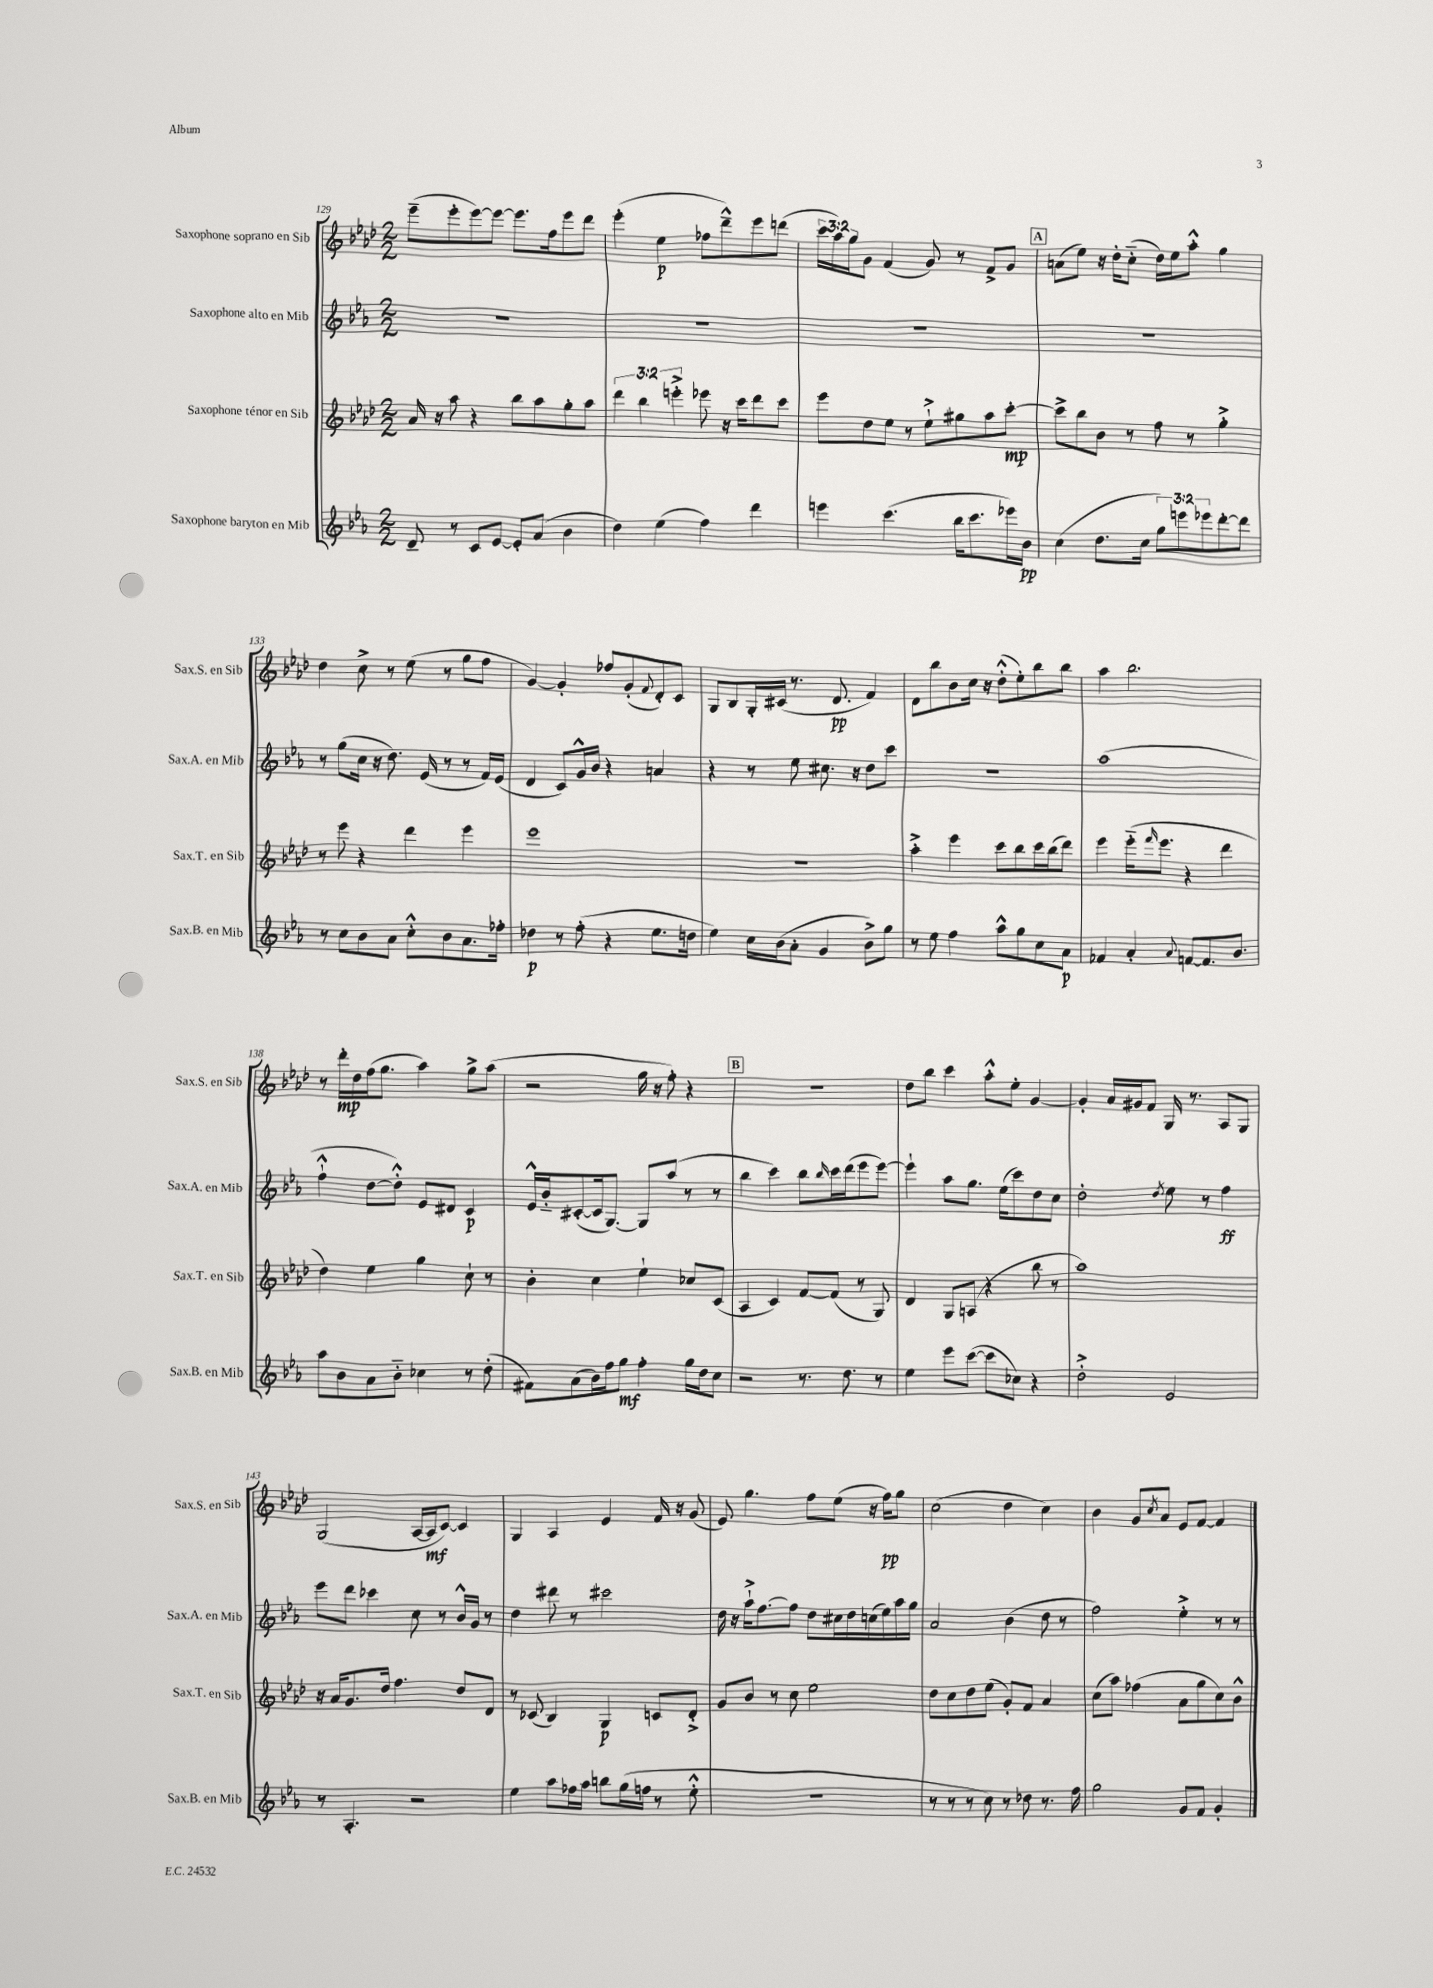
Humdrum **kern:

**kern	**kern	**kern	**kern
*staff4	*staff3	*staff2	*staff1
*clefG2	*clefG2	*clefG2	*clefG2
*k[b-e-a-]	*k[b-e-a-d-]	*k[b-e-a-]	*k[b-e-a-d-]
*M2/2	*M2/2	*M2/2	*M2/2
8d~/	16a-/	1r	(8eee-~\L
.	16r	.	.
8r	8aa-\	.	8eee-'\
8c/L	4r	.	[8eee-\)
[8e-/J	.	.	8eee-\_J
8e-'/]L	8bb-\L	.	8.eee-\]L
(8a-/J	8aa-\	.	.
.	.	.	16ff\k
4b-\	8gg'\	.	8eee-\
.	8aa-\J	.	8ddd-\J
=	=	=	=
4dd\)	6ddd-\	1r	(4eee-'\
.	6bb-\	.	.
(4ee-\	.	.	4ee-\
.	6eee'^\	.	.
4ff\)	8eee-\	.	8ff-\L
.	16r	.	8ddd-~^^\)
.	16ccc\LK	.	.
4ddd\	8ddd-\	.	8eee-\
.	8ccc\J	.	(8ddd\J
=	=	=	=
4eee\	8eee-\L	1r	24ccc\LL
.	.	.	24aa-\)
.	.	.	24gg\J
.	8dd-\	.	8g\J
(4.ccc\	8ee-\J	.	(4f/
.	8r	.	.
.	8ee-`^\L	.	8g/)
16bb-\LK	8gg#\	.	8r
8.ccc\	.	.	.
.	8aa-\	.	8f^/L
16eee-\L)	[8ccc'\J	.	8g/J
16b-\JJ	.	.	.
=	=	=	=
(4cc\	8ccc^\]L	1r	(8a\L
.	8bb-\	.	8ee-\J)
8.dd\L	8b-\J	.	16r
.	.	.	16dd-'\LK
.	8r	.	(8cc'~\J
16cc\Jk	.	.	.
12gg\L)	8ff\	.	16dd-\LL)
.	.	.	16ee-\J
12eee\	.	.	.
.	8r	.	8aa-'^^\J
12eee-\	.	.	.
[8ddd'\	4gg'^\	.	4gg\
8ddd\]J	.	.	.
=	=	=	=
8r	8r	8r	4dd-\
8cc\L	8eee-\	(8gg\L	.
8b-\	4r	16cc\Jk	8cc^\
.	.	16r	.
8a-\J	.	8.dd\)	8r
8cc'^^\L	4ddd-\	.	(8ee-\
.	.	(16e-/	.
8b-\	.	8r	8r
8.a-\	4eee-\	8r	8gg\L
.	.	16f/LL)	8ff\J
16ff-'\Jk	.	(16e-/JJ	.
=	=	=	=
4dd-\	1eee-	4d/	[4g/)
8r	.	8c/L)	4g'/]
(8ff'\	.	16g^^/L	.
.	.	16b-/JJ	.
4r	.	4r	8ff-/L
.	.	.	(8g'/
.	.	.	8qqf/
8.ee-\L	.	4a/	8d-'/)
.	.	.	8c/J
16dd\Jk	.	.	.
=	=	=	=
4ee-\)	1r	4r	8G/L
.	.	.	8B-/
16cc\LL	.	8r	16G'/L
(16b-\J	.	.	(16c#/JJ
8a-'\J	.	8ee-\	8.r
4g/	.	8.cc#\	.
.	.	.	8.d-/
.	.	16r	.
8b-^\L)	.	8dd\L	4f/)
8gg\J	.	8ccc\J	.
=	=	=	=
8r	4aa-'^\	1r	8d-\L
8ee-\	.	.	8bb-\
4ff\	4eee-\	.	8b-\
.	.	.	16cc\Jk
.	.	.	16r
8aa-^^\L	8ccc\L	.	(8dd-'^^\L
8gg\	8bb-\	.	8ee-'\)
8cc\	16ccc\L	.	8bb-\
.	(16bb-\J	.	.
8a-\J	8ddd-\J)	.	8bb-\J
=	=	=	=
4f-/	4eee-\	(1aa-	4aa-\
4a-'/	(16eee-'~\LK	.	2.bb-\
.	16qqfff/	.	.
.	8.eee-\J	.	.
8qqa-/	.	.	.
[8f/L	4r	.	.
8.f/]	.	.	.
.	4ddd-\	.	.
8.b-/J	.	.	.
=	=	=	=
8aa-\L	4dd-\)	4ff`^^\	8r
8b-\	.	.	16ddd-'\LL
.	.	.	16dd-\
8a-\	4ee-\	[8dd\L	(16ff\J
.	.	.	8.gg\J
8b-'~\J	.	8dd'^^\]J)	.
4cc-\	4gg\	8e-/L	4aa-\)
.	.	8d#/J	.
8r	8cc`\	4c/	8gg^\L
(8dd'\	8r	.	(8aa-\J
=	=	=	=
8f#\L)	4b-'\	16e-^^/LL	2r
.	.	16b-'~/J	.
(8a-\	.	([8c#'/	.
16b-\L)	4cc\	16c#/]k	.
16ff\J	.	[8.G/J)	.
8gg\J	.	.	.
4ff'\	4ee-`\	8G/]L	16gg\
.	.	.	16r
.	.	(8aa-/J	8ff'\)
16gg\LL	8cc-/L	8r	4r
16dd\J	.	.	.
8cc\J	(8c/J	8r	.
=	=	=	=
2r	4A-/	4bb-\	1r
.	4c/)	4ccc\)	.
8.r	[8f/L	8bb-\L	.
.	.	16qqbb-/	.
.	(8f/]J	16ccc\L	.
8.dd\	.	(16ddd\J	.
.	8r	8eee-\	.
8r	8G/)	[8eee-\J)	.
=	=	=	=
4ee-\	4d-/	4eee-`\]	8dd-\L
.	.	.	8bb-\J
8eee-\L	8G/L	8aa-\L	4ccc\
([8ccc\J	(8A/J	8.gg\J	.
8ccc\]L	4r	.	8aa-'^^\L
.	.	(16ee-\LK	.
8cc-\J)	.	8ccc\)	8ee-'\J
4r	8bb-\	8dd\	[4g/
.	8r	8cc\J	.
=	=	=	=
2dd'^\	1aa-)	2dd'\	4g'/]
.	.	.	16a-/LL
.	.	.	16g#/J
.	.	.	8f/J
.	.	8qdd/	.
2e-/	.	8ee-\	16G/
.	.	.	8.r
.	.	8r	.
.	.	4ff\	8A-/L
.	.	.	8G/J
=	=	=	=
8r	16r	8eee-\L	(2G/
.	16a-/LK	.	.
4.A-'/	8.g/	8ddd\J	.
.	.	4ccc-\	.
.	16dd-/Jk	.	.
.	4.ff\	.	.
2r	.	8cc\	[16A-/LL
.	.	.	16A-/]J
.	.	8r	[8c/J)
.	8dd-/L	16b-^^/LL	4c/]
.	.	16g/JJ	.
.	8d-/J	8r	.
=	=	=	=
4ee-\	8r	4dd\	4G/
.	(8c-/	.	.
8aa-\L	4B-/)	8ddd#\	4A-/
16ff-\L	.	8r	.
16aa-\JJ	.	.	.
8bb\L	4G/	2ccc#\	4e-/
(16gg\L	.	.	.
16ff\JJ	.	.	.
8r	8c/L	.	16f/
.	.	.	16r
8ee-'^^\	8d-'^/J	.	(8g/
=	=	=	=
1r	8g/L	16dd\	8e-/)
.	.	16r	.
.	8b-/J	16aa-`^\LK	4.gg\
.	.	[8.ff\	.
.	8r	.	.
.	8cc\	8ff\]J	.
.	2ee-\	8dd\L	8ff\L
.	.	16cc#\L	(8ee-\J
.	.	16dd\	.
.	.	(16cc\	16r
.	.	16ee-\)	16ff\LK)
.	.	16aa-\	8gg\J
.	.	16gg\JJ	.
=	=	=	=
8r	8dd-\L	2a-/	(2cc\
8r	8cc\	.	.
8r	8dd-\	.	.
8cc\)	(8ee-\J	.	.
8r	8g'/L)	(4b-\	4dd-\
8dd-\	8f/J	.	.
8.r	4a-/	8dd\	4cc\)
.	.	8r	.
16ff\	.	.	.
=	=	=	=
2gg\	(8cc\L	2ff\)	4b-\
.	8aa-\J)	.	.
.	(4ff-\	.	8g/L
.	.	.	8qcc/
.	.	.	8a-/J
8g/L	8a-\L	4ee-'^\	8e-/L
8f/J	8gg\	.	[8f/J
4g'/	8cc\)	8r	4f/]
.	8b-^^\J	8r	.
==	==	==	==
*-	*-	*-	*-
